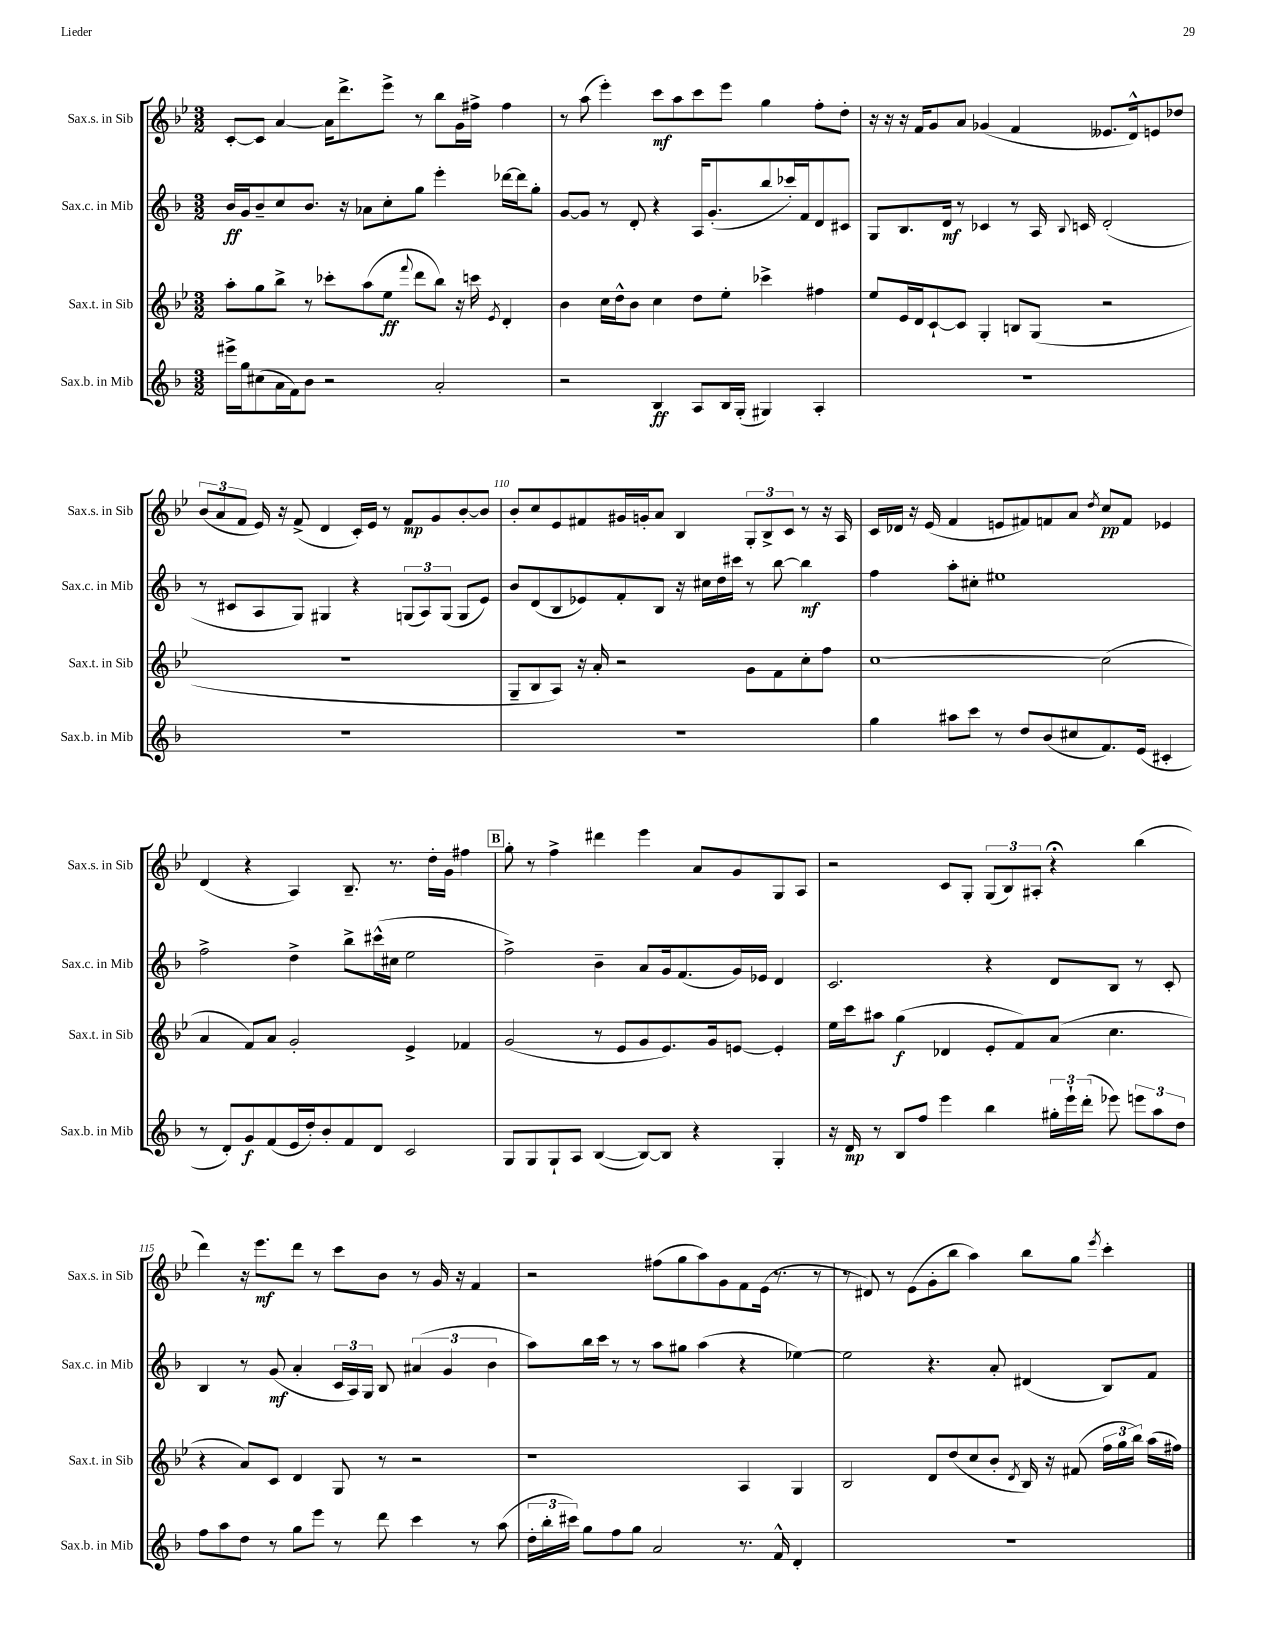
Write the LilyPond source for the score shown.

<<
\new StaffGroup <<
\new Staff = "s0" \with { instrumentName = "Sax.s. in Sib" shortInstrumentName = "Sax.s. in Sib" } {
    \clef treble \key bes \major \numericTimeSignature \time 3/2
    \autoBeamOff c'8[~-. c'8] a'4~ a'16[ d'''8.-> ees'''8]-> r8 bes''8[ g'16 fis''16]-> fis''4 |
    r8 a''8( ees'''4-.) c'''8[\mf a''8 c'''8 ees'''8] g''4 f''8[-. d''8]-. |
    r16 r16 r16 f'16[ g'8 a'8] ges'4( f'4 eeses'8.[ d'16-^) e'8 des''8] |
    \tuplet 3/2 { bes'8[( a'8 f'8] } ees'16) r16 f'8->( d'4 c'16[-.) ees'16] r8 f'8[\mp g'8 bes'8~-. bes'8] |
    bes'8[-. c''8 ees'8 fis'8 gis'16 g'16-. a'8] bes4 \tuplet 3/2 { g8[-. bes8-> c'8] } r8 r16 a16 |
    c'16[ des'16] r16 ees'16( f'4 e'8[ fis'8) f'8 a'8] \acciaccatura { d''8 } c''8[\pp f'8] ees'4 |
    d'4( r4 a4) bes8.-- r8. d''16[-. g'16] fis''4 |
    \mark \markup { \box "B" } g''8-. r8 f''4-> dis'''4 ees'''4 a'8[ g'8 g8 a8] |
    r2 c'8[ g8]-. \tuplet 3/2 { g8[( bes8) ais8]-. } r4\fermata bes''4( |
    d'''4) r16 ees'''8.[\mf d'''8] r8 c'''8[ bes'8] r8 g'16 r16 f'4 |
    r2 fis''8[( g''8 a''8) g'8 f'8 ees'16]( r8. r8 |
    r8 dis'8) r8 ees'8[( g'8-. bes''8] a''4) bes''8[ g''8] \acciaccatura { ees'''8 } c'''4-. \bar "|." |
}
\new Staff = "s1" \with { instrumentName = "Sax.c. in Mib" shortInstrumentName = "Sax.c. in Mib" } {
    \clef treble \key f \major \numericTimeSignature \time 3/2
    \autoBeamOff bes'16[\ff g'16 bes'8-- c''8 bes'8.] r16 aes'8[ c''8-. g''8] e'''4-. des'''16[~ des'''16 g''8]-. |
    g'8[~ g'8] r8 d'8-. r4 a16[ g'8.-.( bes''8 ces'''16-.) f'16 d'8 cis'8] |
    g8[ bes8. d'16]\mf r8 ces'4 r8 a16 \appoggiatura { bes8 } c'16 d'2-.( |
    r8 cis'8[ a8 g8]) gis4 r4 \tuplet 3/2 { g8[( a8) g8]( } g8[ e'8]) |
    bes'8[ d'8( bes8 ees'8) f'8-. bes8] r16 cis''16[ d''16 cis'''16] r8 bes''8~ bes''4\mf |
    f''4 a''8[-. cis''8]-. eis''1 |
    f''2-> d''4-> bes''8[-> cis'''16-^( cis''16] e''2 |
    \mark \markup { \box "B" } f''2->) bes'4-- a'8[ g'16 f'8.( g'16) ees'16] d'4 |
    c'2. r4 d'8[ bes8] r8 c'8-. |
    bes4 r8 g'8\mf( a'4-. \tuplet 3/2 { c'16[ a16) g16] } bes8 \tuplet 3/2 { ais'4( g'4 bes'4 } |
    a''8[) bes''16 c'''16] r8 r8 a''8[ gis''8] a''4( r4 ees''4~) |
    ees''2 r4. a'8-. dis'4( bes8[) f'8] \bar "|." |
}
\new Staff = "s2" \with { instrumentName = "Sax.t. in Sib" shortInstrumentName = "Sax.t. in Sib" } {
    \clef treble \key bes \major \numericTimeSignature \time 3/2
    \autoBeamOff a''8[-. g''8 bes''8]-> r8 ces'''8[-. a''8( ees''8]\ff \appoggiatura { f'''8 } d'''8[ bes''8]) r16 c'''16 \acciaccatura { ees'8 } d'4-. |
    bes'4 c''16[ d''16-^ bes'8] c''4 d''8[ ees''8]-. ces'''4-> fis''4 |
    ees''8[ ees'16 d'16 c'8~-! c'8] g4-. b8[ g8]( r2 |
    R1. |
    g8[-- bes8 a8]) r16 a'16-. r2 g'8[ f'8 c''8-. f''8] |
    c''1~ c''2( |
    a'4 f'8[) a'8] g'2-. ees'4-> fes'4 |
    \mark \markup { \box "B" } g'2( r8 ees'8[ g'8 ees'8.) g'16 e'8]~ e'4-. |
    ees''16[ c'''16 ais''8] g''4\f( des'4 ees'8[-. f'8) a'8]( c''4. |
    r4 a'8[) c'8] d'4 g8 r8 r2 |
    r1 a4 g4 |
    bes2 d'8[ d''8( c''8 bes'8]-. \acciaccatura { d'8 } bes16) r16 fis'8( \tuplet 3/2 { f''16[ g''16 bes''16]) } a''16[( fis''16]) \bar "|." |
}
\new Staff = "s3" \with { instrumentName = "Sax.b. in Mib" shortInstrumentName = "Sax.b. in Mib" } {
    \clef treble \key f \major \numericTimeSignature \time 3/2
    \autoBeamOff eis'''16[-> g''16 cis''8( a'16 f'16) bes'8] r2 a'2-. |
    r2 bes4\ff a8[ bes16 g16]-.( gis4) a4-. |
    R1. |
    R1. |
    R1. |
    g''4 ais''8[ c'''8] r8 d''8[ bes'8( cis''8 f'8.) e'16]( cis'4-. |
    r8 d'8[-.) g'8\f f'8( e'16 d''16-.) bes'8-. f'8 d'8] c'2 |
    \mark \markup { \box "B" } g8[ g8 g8-! a8] bes4~( bes8[~) bes8] r4 g4-. |
    r16 d'16\mp r8 bes8[ f''8] e'''4 bes''4 \tuplet 3/2 { gis''16[-. e'''16-! d'''16]-.( } ees'''8) \tuplet 3/2 { e'''8[ a''8 d''8] } |
    f''8[ a''8 d''8] r8 g''8[ e'''8] r8 d'''8 c'''4 r8 a''8( |
    \tuplet 3/2 { d''16[-. bes''16-. cis'''16]) } g''8[ f''8 g''8] a'2 r8. f'16-^ d'4-. |
    r1. \bar "|." |
}
>>
>>
\layout { \context { \Score currentBarNumber = #106 \override BarNumber.break-visibility = ##(#f #t #t) barNumberVisibility = #(every-nth-bar-number-visible 5) } }
